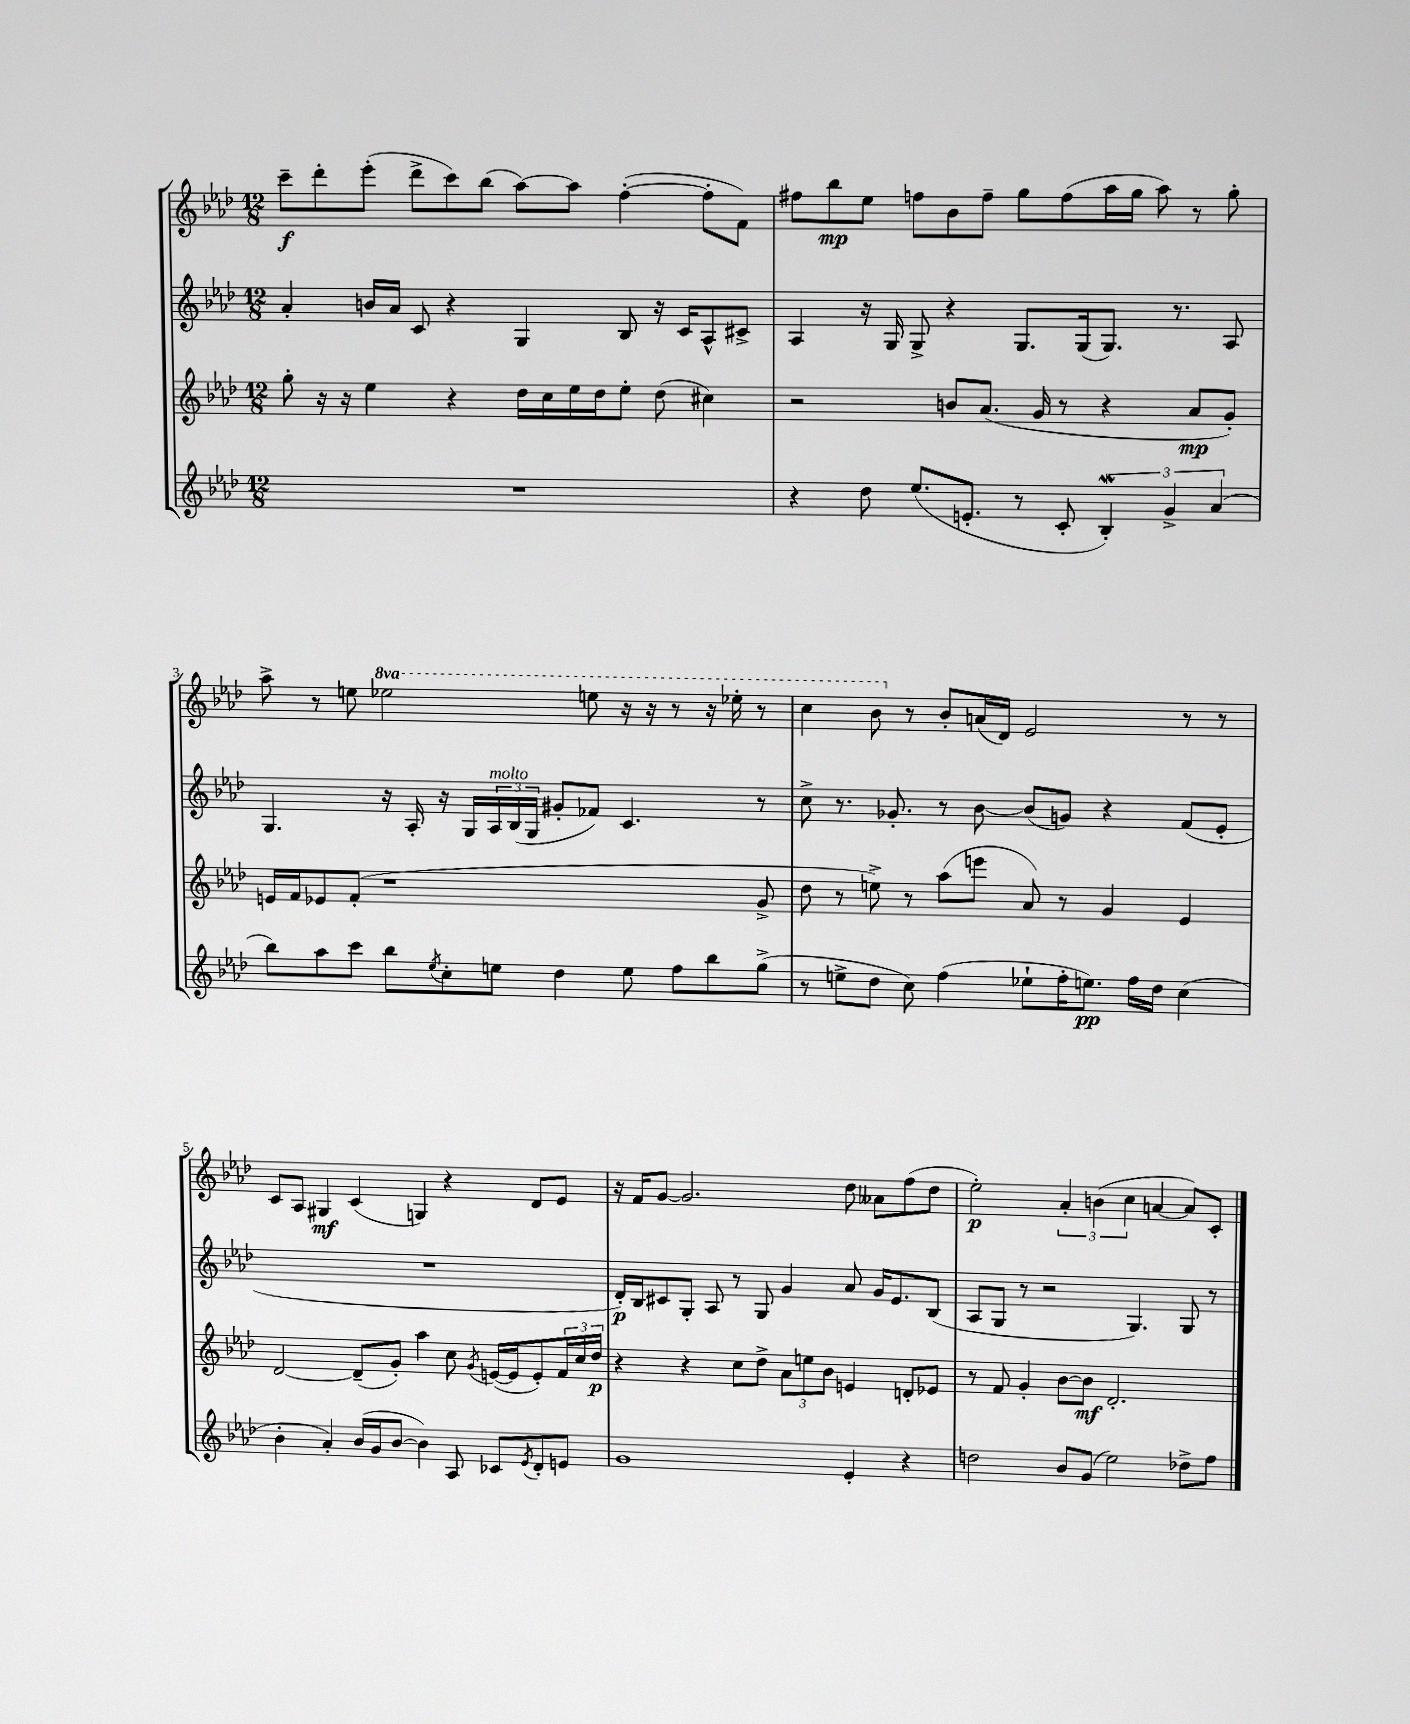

**kern	**dynam	**kern	**dynam	**kern	**dynam	**kern	**dynam
*part4	*part4	*part3	*part3	*part2	*part2	*part1	*part1
*staff4	*staff4	*staff3	*staff3	*staff2	*staff2	*staff1	*staff1
*clefG2	*	*clefG2	*	*clefG2	*	*clefG2	*
*k[b-e-a-d-]	*	*k[b-e-a-d-]	*	*k[b-e-a-d-]	*	*k[b-e-a-d-]	*
*M12/8	*	*M12/8	*	*M12/8	*	*M12/8	*
=1	=1	=1	=1	=1	=1	=1	=1
1.r	.	8gg'\	.	4a-'/	.	8ccc~\L	f
.	.	16r	.	.	.	8ddd-'\	.
.	.	16r	.	.	.	.	.
.	.	4ee-\	.	16bn/LL	.	(8eee-'\J	.
.	.	.	.	16a-/JJ	.	.	.
.	.	.	.	8c/	.	8ddd-^\L	.
.	.	4r	.	4r	.	8ccc\)	.
.	.	.	.	.	.	(8bb-\J	.
.	.	16dd-\LL	.	4G/	.	[8aa-\L)	.
.	.	16cc\	.	.	.	.	.
.	.	16ee-\	.	.	.	8aa-\J]	.
.	.	16dd-\J	.	.	.	.	.
.	.	8ee-'\J	.	8B-/	.	([4ff'\	.
.	.	(8dd-\	.	16r	.	.	.
.	.	.	.	16c/KL	.	.	.
.	.	4cc#X\)	.	8A-^^/	.	8ff'\L]	.
.	.	.	.	8c#X^/J	.	8f\J)	.
=2	=2	=2	=2	=2	=2	=2	=2
4r	.	2r	.	4A-/	.	8ff#X\L	.
.	.	.	.	.	.	8bb-\	mp
8dd-\	.	.	.	16r	.	8ee-\J	.
.	.	.	.	16G/	.	.	.
(8.ee-/L	.	.	.	8G^/	.	8ffn\L	.
.	.	8bn/L	.	4r	.	8b-\	.
8.en'/J	.	.	.	.	.	.	.
.	.	(8.a-/J	.	.	.	8ff~\J	.
8r	.	.	.	8.G/L	.	8gg\L	.
.	.	16g/	.	.	.	.	.
8c'/	.	8r	.	.	.	(8ff\	.
.	.	.	.	(16G/k	.	.	.
6B-W'/)	.	4r	.	8.G/J)	.	16aa-\L	.
.	.	.	.	.	.	16gg\JJ	.
.	.	.	.	.	.	8aa-\)	.
6g^/	.	.	.	.	.	.	.
.	.	.	.	8.r	.	.	.
.	.	8a-/L	mp	.	.	8r	.
(6a-/	.	.	.	.	.	.	.
.	.	8g'/J)	.	8A-/	.	8gg'\	.
!!LO:LB:g=z
=3	=3	=3	=3	=3	=3	=3	=3
8bb-\L)	.	16en/LL	.	4.G/	.	8aa-^\	.
.	.	16f/J	.	.	.	.	.
8aa-\	.	8e-X/	.	.	.	8r	.
8ccc\J	.	(8f'/J	.	.	.	8een\	.
*	*	*	*	*	*	*8va	*
8bb-\L	.	1r	.	16r	.	2eee-X\	.
.	.	.	.	16A-'/	.	.	.
8qee-/	.	.	.	.	.	.	.
8cc'\	.	.	.	16r	.	.	.
.	.	.	.	16G/LL	.	.	.
!	!	!	!	!LO:TX:a:i:t=molto	!	!	!
8een\J	.	.	.	24A-/	.	.	.
.	.	.	.	(24B-/	.	.	.
.	.	.	.	24G/JJ	.	.	.
4dd-\	.	.	.	8g#X'/L	.	.	.
.	.	.	.	8f-X/J)	.	8eeen\	.
8ee\	.	.	.	4.c/	.	16r	.
.	.	.	.	.	.	16r	.
8ff\L	.	.	.	.	.	8r	.
8bb-\	.	.	.	.	.	16r	.
.	.	.	.	.	.	16eee-X'\	.
(8gg^\J	.	8g^/	.	8r	.	8r	.
=4	=4	=4	=4	=4	=4	=4	=4
8r	.	8dd-\	.	8cc^\	.	4ccc\	.
8een^\L	.	8r	.	8.r	.	.	.
8dd-\J	.	8een^\)	.	.	.	8bb-\	.
.	.	.	.	8.g-X'/	.	.	.
*	*	*	*	*	*	*X8va	*
8cc\)	.	8r	.	.	.	8r	.
(4ff\	.	(8aa-\L	.	8r	.	8b-'/L	.
.	.	8eeen\J	.	[8b-\	.	(16an/L	.
.	.	.	.	.	.	16d-/JJ)	.
8ee-X`\L	.	8a-/)	.	(8b-/L]	.	2e-/	.
16ff'\K	.	8r	.	8gn/J)	.	.	.
8.een\J)	pp	.	.	.	.	.	.
.	.	4g/	.	4r	.	.	.
16ff\LL	.	.	.	.	.	.	.
16dd-\JJ	.	.	.	.	.	.	.
(4cc\	.	4e-/	.	(8f/L	.	8r	.
.	.	.	.	8e-'/J	.	8r	.
!!LO:LB:g=z
=5	=5	=5	=5	=5	=5	=5	=5
4b-'\	.	[2d-/	.	1.r	.	8c/L	.
.	.	.	.	.	.	8A-/J	.
4a-'/)	.	.	.	.	.	4G#X/	mf
(16b-/LL	.	(8d-~/L]	.	.	.	(4c/	.
16g/J	.	.	.	.	.	.	.
[8b-/J	.	8g'/J)	.	.	.	.	.
4b-\])	.	4aa-\	.	.	.	4Gn/)	.
8A-/	.	8cc\	.	.	.	4r	.
.	.	8qg/	.	.	.	.	.
8c-X/L	.	([16en/LL	.	.	.	.	.
.	.	16e/J]	.	.	.	.	.
8qe-/	.	.	.	.	.	.	.
8d-'/	.	8e'/)	.	.	.	8d-/L	.
8en/J	.	24f/L	.	.	.	8e-/J	.
.	.	24cc/	.	.	.	.	.
.	.	24dd-/JJ	p	.	.	.	.
=6	=6	=6	=6	=6	=6	=6	=6
1g	.	4r	.	16d-'/LL)	p	16r	.
.	.	.	.	16B-/J	.	16f/KL	.
.	.	.	.	8c#X/	.	[8g/J	.
.	.	4r	.	8G'/J	.	2.g/]	.
.	.	.	.	8A-/	.	.	.
.	.	8cc\L	.	8r	.	.	.
.	.	8dd-^\J	.	8G/	.	.	.
.	.	12a-\L	.	4g/	.	.	.
.	.	12een\	.	.	.	.	.
.	.	12b-\J	.	.	.	.	.
4e-'/	.	4en/	.	8a-/	.	8dd-\	.
.	.	.	.	16g/KL	.	8a--X\L	.
.	.	.	.	8.e-/	.	.	.
4r	.	8dn'/L	.	.	.	(8ff\	.
.	.	8e-X/J	.	(8B-/J	.	8dd-\J	.
=7	=7	=7	=7	=7	=7	=7	=7
2ddn\	.	8r	.	8A-/L	.	2ee-'\)	p
.	.	8f/	.	8G/J	.	.	.
.	.	4g'/	.	8r	.	.	.
.	.	.	.	2r	.	.	.
8b-/L	.	[8b-\L	.	.	.	6a-'/	.
(8g/J	.	8b-\J]	mf	.	.	.	.
.	.	.	.	.	.	(6bn\	.
2ee-\)	.	2.d-'/	.	.	.	.	.
.	.	.	.	.	.	6cc\	.
.	.	.	.	4.G/)	.	.	.
.	.	.	.	.	.	[4an/	.
8dd-X^\L	.	.	.	8G/	.	8a/L])	.
8ff\J	.	.	.	8r	.	8c'/J	.
==	==	==	==	==	==	==	==
*-	*-	*-	*-	*-	*-	*-	*-
